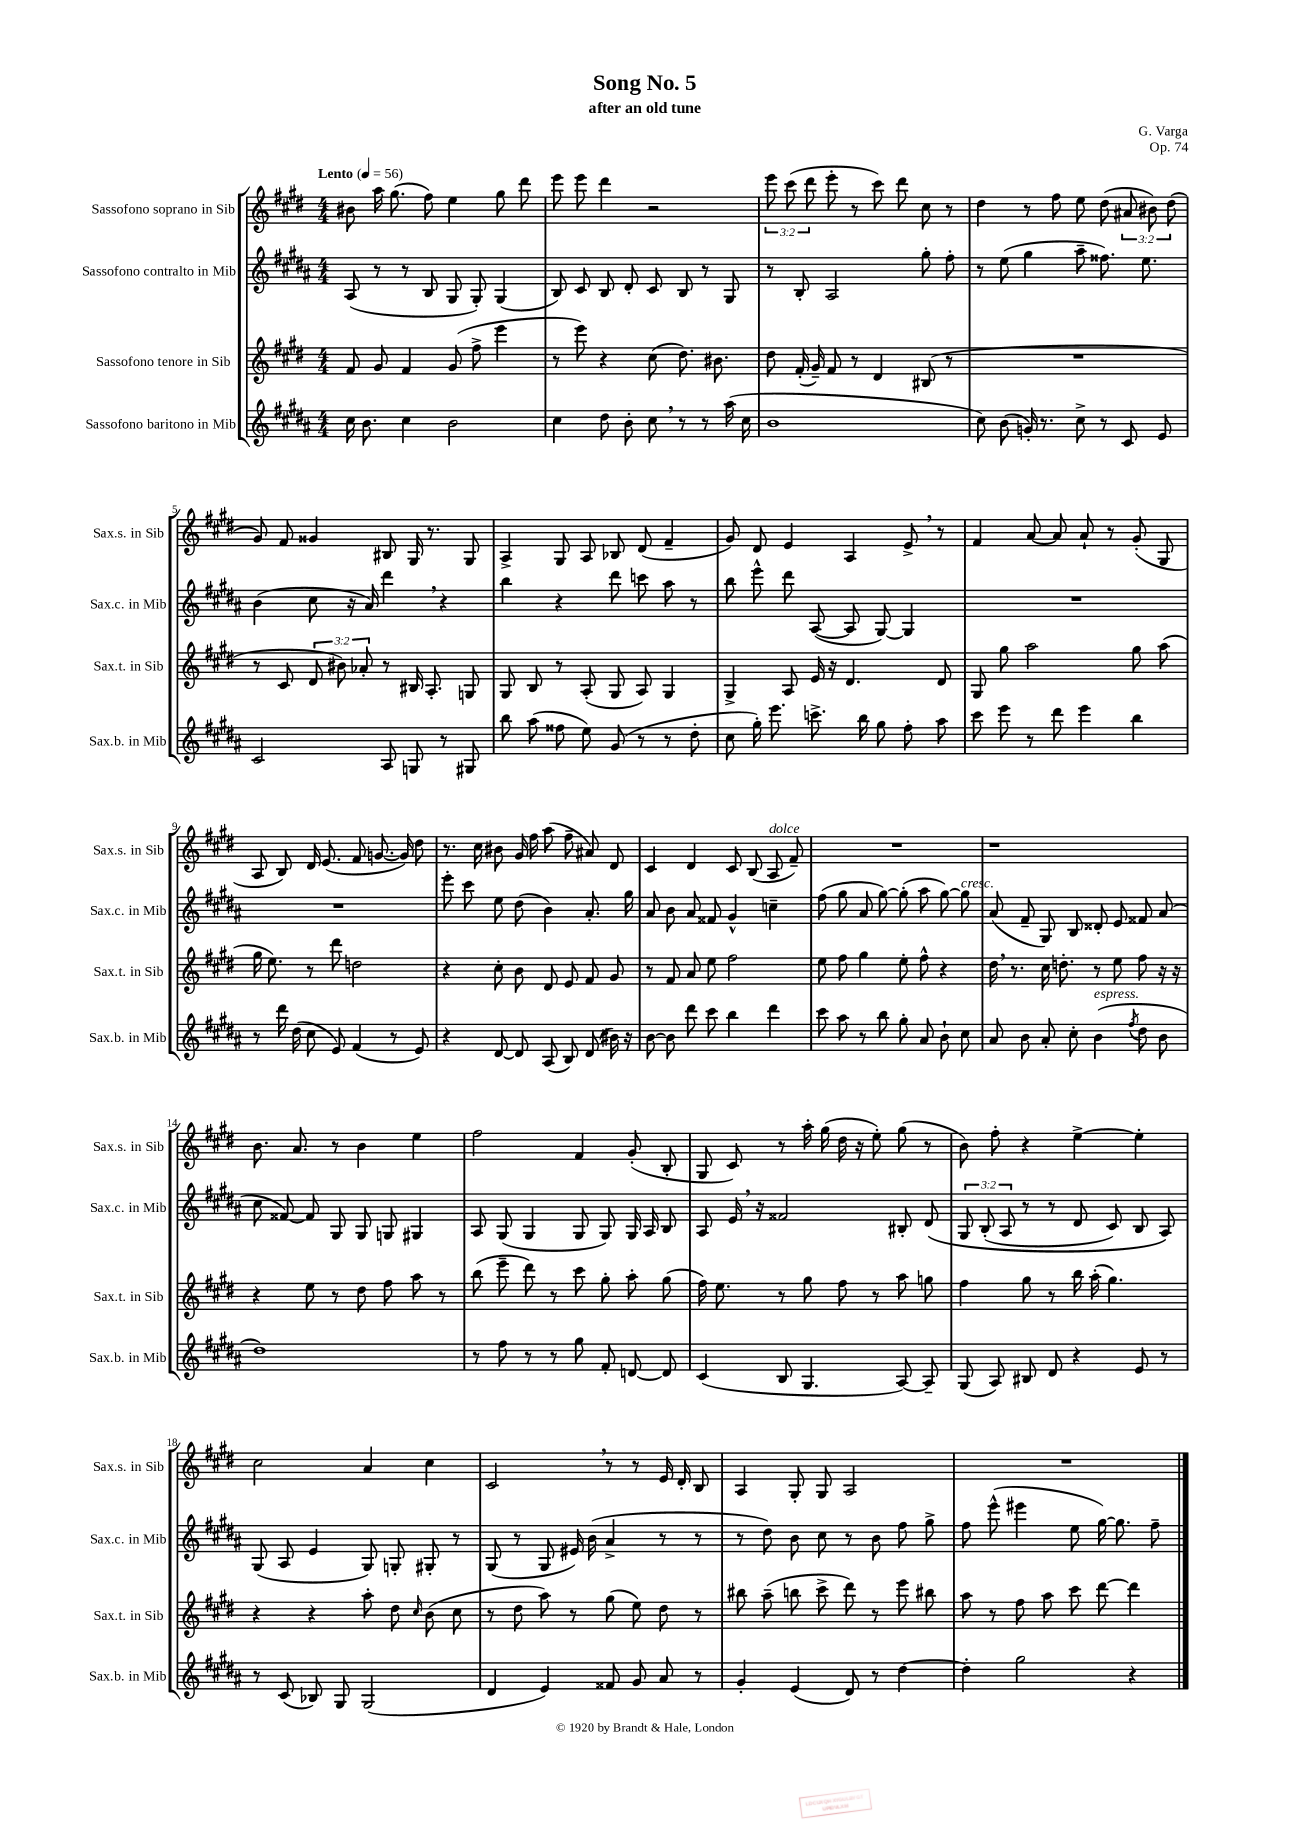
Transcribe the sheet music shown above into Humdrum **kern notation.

**kern	**kern	**kern	**kern
*staff4	*staff3	*staff2	*staff1
*clefG2	*clefG2	*clefG2	*clefG2
*k[f#c#g#d#a#]	*k[f#c#g#d#]	*k[f#c#g#d#a#]	*k[f#c#g#d#]
*M4/4	*M4/4	*M4/4	*M4/4
*MM56	*MM56	*MM56	*MM56
16cc#	8f#	(8A#	8b#
8.b	.	.	.
.	8g#	8r	16aa
.	.	.	(8.gg#
4cc#	4f#	8r	.
.	.	8B	8ff#)
2b	(8g#	8G#	4ee
.	8ff#^	8G#')	.
.	4eee	(4G#	8gg#
.	.	.	8ddd#
=	=	=	=
4cc#	8r	8B)	8eee
.	8eee)	8c#	8eee
8dd#	4r	8B	4ddd#
8b'	.	8d#'	.
8cc#	(8cc#	8c#	2r
8r	8.dd#)	8B	.
8r	.	8r	.
.	8.b#	.	.
(16aa#	.	8G#	.
16cc#	.	.	.
=	=	=	=
1b	8dd#	8r	12eee
.	.	.	(12ccc#
.	(16f#'	8B'	.
.	.	.	12ddd#
.	16g#~)	.	.
.	8f#	2A#	8eee'
.	8r	.	8r
.	4d#	.	8ccc#)
.	.	.	8ddd#
.	(8B#	8gg#'	8cc#
.	8r	8ff#'	8r
=	=	=	=
8cc#)	1r	8r	4dd#
(8b	.	(8ee	.
16g')	.	4gg#	8r
8.r	.	.	.
.	.	.	8ff#
8cc#^	.	8aa#~	8ee
8r	.	8.ff##)	(8dd#
8c#	.	.	12a#
.	.	8.ee	.
.	.	.	12b#)
8e	.	.	.
.	.	.	(12dd#
=	=	=	=
2c#	8r	(4b	8g#)
.	8c#	.	8f#
.	12d#	8cc#	4g##
.	12b#)	.	.
.	.	16r	.
.	12a-'	.	.
.	.	16a#)	.
8A#	8r	4ddd#	8B#
8G	16B#	.	16G#
.	8.A'	.	8.r
8r	.	4r	.
8G#	8G	.	8G#
=	=	=	=
8bb	8G#	4bb	4A^
(8aa#	8B	.	.
8ff##	8r	4r	8G#
8ee)	(8A'	.	8A
(8g#	8G#	8ddd#	8B-
8r	8A)	8ccc	(8d#
8r	4G#	8aa#	4f#~
8dd#'	.	8r	.
=	=	=	=
8cc#	4G#^	8bb	8g#)
16gg#')	.	8eee^^	8d#
8.eee	.	.	.
.	8A	8ddd#	4e
8.ccc^	16e	([8A#	.
.	16r	.	.
.	4.d#	8A#]	4A
16bb	.	.	.
8gg#	.	[8G#)	.
8ff#'	.	4G#]	8e^
8aa#	8d#	.	8r
=	=	=	=
8ccc#	8G#	1r	4f#
8eee	8gg#	.	.
8r	2aa	.	[8a
8ddd#	.	.	8a]
4eee	.	.	8a`
.	.	.	8r
4bb	8gg#	.	(8g#'
.	(8aa	.	8G#
=	=	=	=
8r	16gg#	1r	8A
.	8.ee)	.	.
16ddd#	.	.	8B)
(16dd#	.	.	.
8cc#	8r	.	16d#
.	.	.	(8.e
8e)	8ddd#	.	.
(4f#	2dd	.	8f#
.	.	.	[8.g
8r	.	.	.
.	.	.	16g])
8e)	.	.	8dd#
=	=	=	=
4r	4r	8eee'	8.r
.	.	8ccc#	.
.	.	.	16cc#
[8d#	8cc#'	8ee	8b#
8d#]	8b	(8dd#	16g#
.	.	.	16ff#
(8A#	8d#	4b)	(8aa
8B)	8e	.	8ff#~
(8d#	8f#	8.a#'	8a#)
16b#)	8g#	.	8d#
16r	.	16gg#	.
=	=	=	=
[8b	8r	8a#	4c#
8b]	8f#	8b	.
8ddd#	8a	8a#	4d#
8ccc#	8ee	8f##	.
4bb	2ff#	4g#^^	8c#
.	.	.	(8B
4ddd#	.	4cc~	8A
.	.	.	8f#~)
=	=	=	=
8ccc#	8ee	(8ff#	1r
8aa#	8ff#	8gg#	.
8r	4gg#	8a#	.
8bb	.	[8gg#)	.
8gg#'	8ee'	(8gg#']	.
8a#	8ff#^^	8aa#	.
8b`	4r	[8gg#)	.
8cc#	.	8gg#]	.
=	=	=	=
8a#	16dd#	(8a#	1r
.	8.r	.	.
8b	.	8f#~	.
8a#'	16cc#	8G#)	.
.	8.dd'	.	.
8cc#'	.	8B	.
(4b	8r	8d##'	.
.	8ee	8e	.
8qff#	.	.	.
8dd#	8ff#	8f##	.
8b	16r	(8a#	.
.	16r	.	.
=	=	=	=
1dd#)	4r	8cc#	8.b
.	.	[8f##)	.
.	.	.	8.a
.	8ee	8f##]	.
.	8r	8G#	8r
.	8dd#	8G#	4b
.	8ff#	8G	.
.	8aa	4G#	4ee
.	8r	.	.
=	=	=	=
8r	(8bb	8A#	2ff#
8ff#	8eee~	(8G#	.
8r	8ddd#)	4G#	.
8r	8r	.	.
8gg#	8ccc#	8G#	4f#
8f#'	8gg#'	8G#)	.
[8d	8aa'	16G#	(8g#'
.	.	16A#	.
8d]	(8gg#	8B	8B'
=	=	=	=
(4c#	16ff#)	8A#	8G#
.	8.ee	.	.
.	.	16e	8c#)
.	.	16r	.
8B	8r	2f##	8r
4.G#	8gg#	.	16aa'
.	.	.	(16gg#
.	8ff#	.	16dd#
.	.	.	16r
.	8r	.	8ee')
[8A#)	8aa	8B#'	(8gg#
8A#~]	8gg	&(8d#	8r
=	=	=	=
(8G#	4ff#	12G#	8b)
.	.	(12B'	.
8A#)	.	.	8ff#'
.	.	12A#	.
8B#	8gg#	8r	4r
8d#	8r	8r	.
4r	16bb	8d#	[4ee^
.	(16aa'	.	.
.	4.gg#)	8c#)	.
8e	.	8B	4ee']
8r	.	8A#&)	.
=	=	=	=
8r	4r	(8G#	2cc#
(8c#	.	8A#	.
8B-)	4r	4e	.
8G#	.	.	.
(2G#	8aa'	8G#)	4a
.	8dd#	8G'	.
.	16qqcc#	.	.
.	(8b	8G#'	4cc#
.	8cc#	8r	.
=	=	=	=
4d#	8r	(8G#	2c#
.	8dd#	8r	.
4e)	8aa)	8G#	.
.	8r	16e#)	.
.	.	(16b	.
8f##	(8gg#	4a#^	8r
8g#	8ee)	.	8r
8a#	8dd#	8r	16e
.	.	.	16d#'
8r	8r	8r	8B
=	=	=	=
4g#'	8bb#	8r	4A
.	(8aa~	8dd#)	.
(4e	8bb	8b	8G#'
.	8ccc#^	8cc#	8G#
8d#)	8ddd#)	8r	2A
8r	8r	8b	.
[4dd#	8eee	8ff#	.
.	8bb#	8gg#^	.
=	=	=	=
4dd#']	8aa	8ff#	1r
.	8r	(8eee^^	.
2gg#	8ff#	4eee#	.
.	8aa	.	.
.	8ccc#	8ee	.
.	[8ddd#	[16gg#)	.
.	.	8.gg#]	.
4r	4ddd#]	.	.
.	.	8ff#~	.
==	==	==	==
*-	*-	*-	*-
